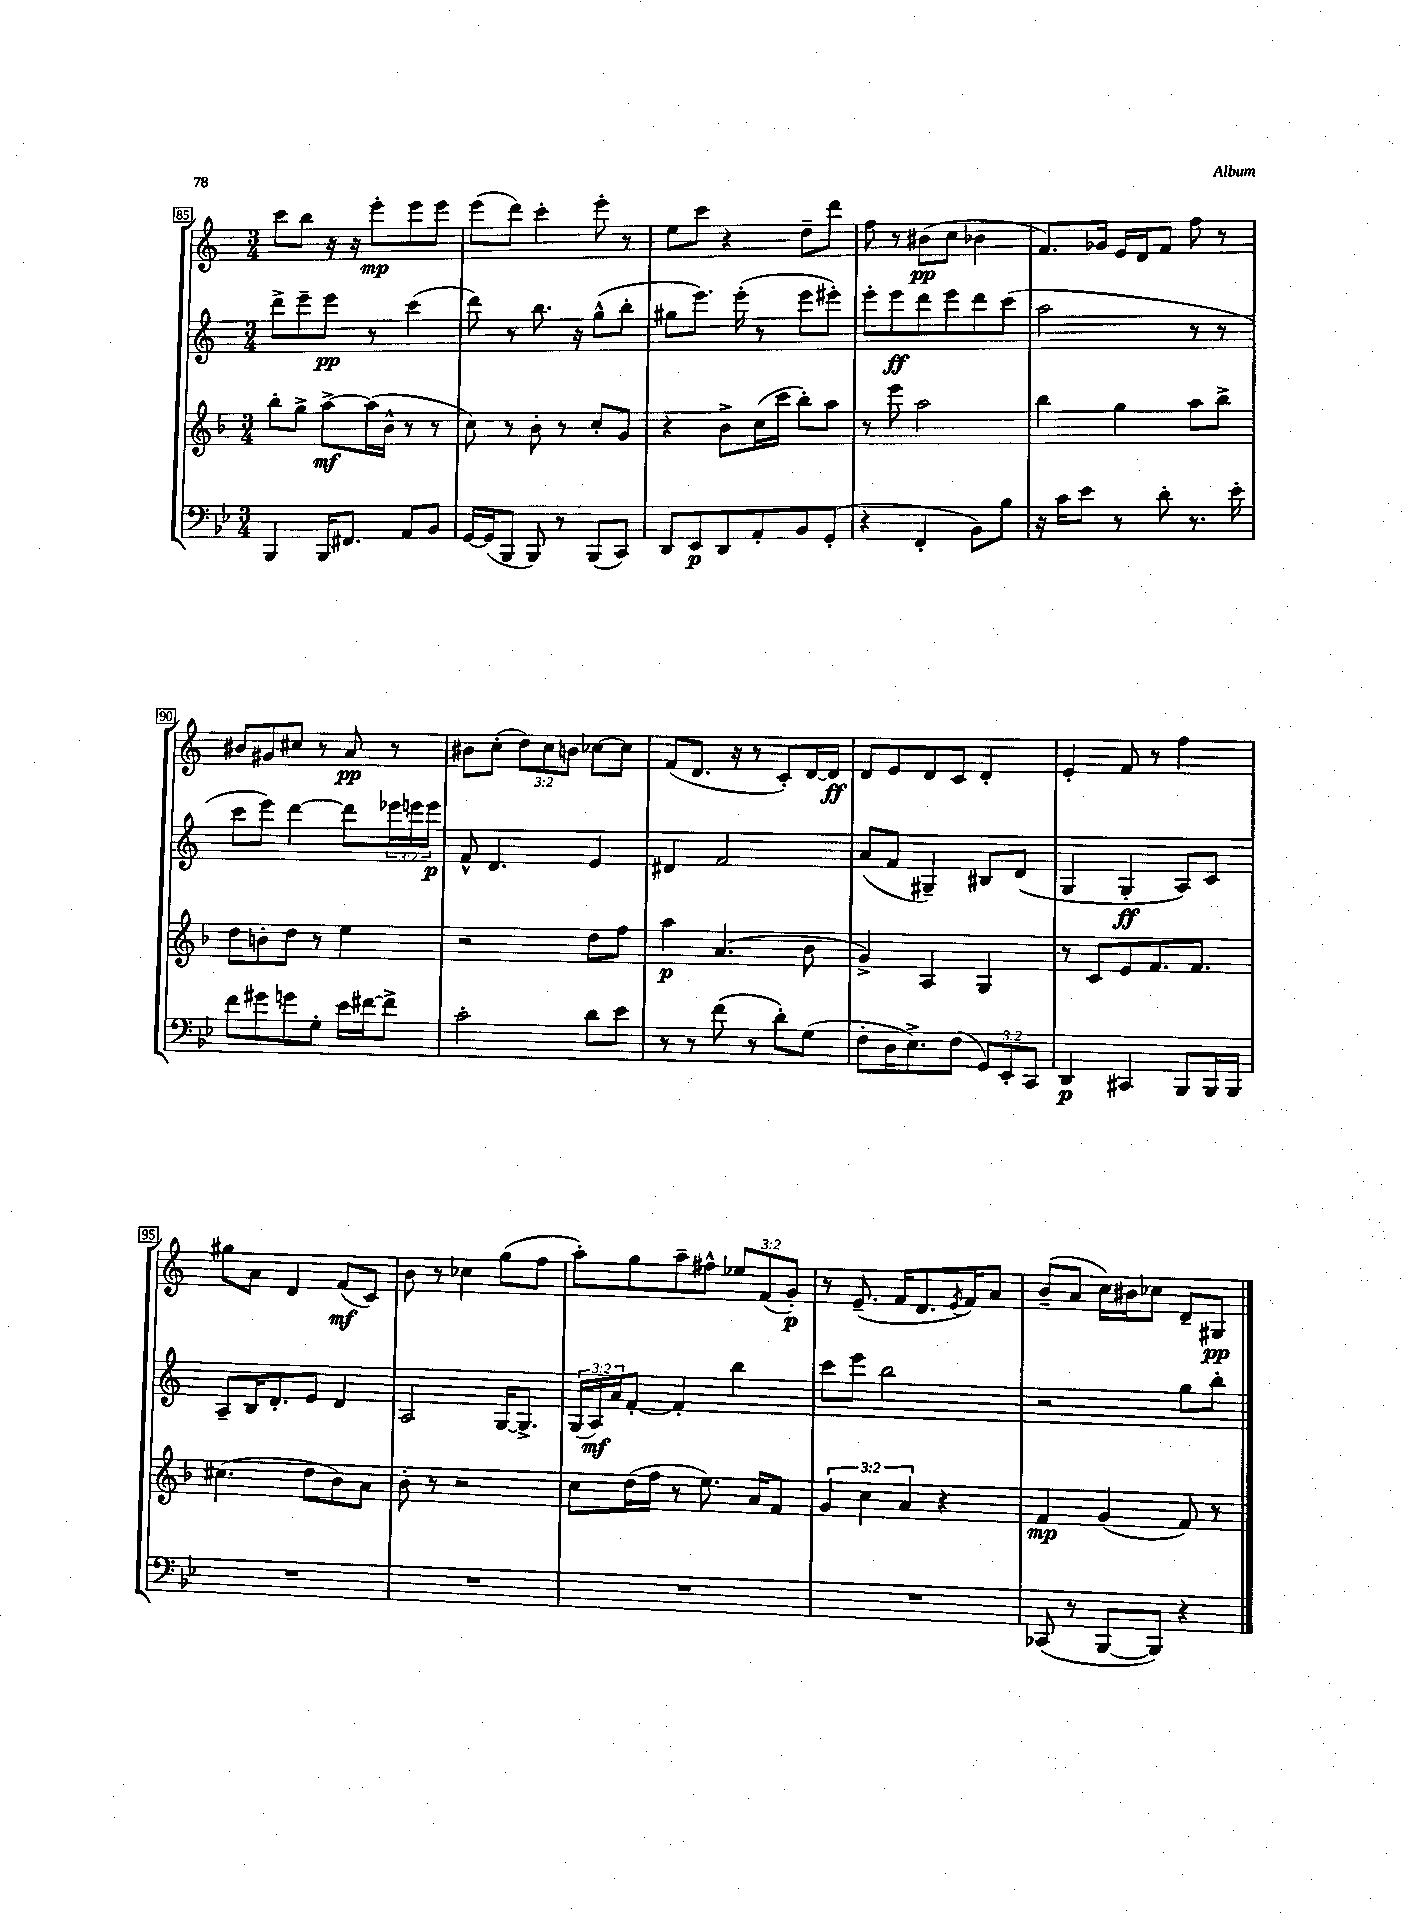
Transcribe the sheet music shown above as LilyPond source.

<<
\new StaffGroup <<
\new Staff = "s0" {
    \clef treble \key c \major \numericTimeSignature \time 3/4 \override Staff.TupletNumber.text = #tuplet-number::calc-fraction-text
    c'''8 b''8 r16 r16 e'''8-.\mp e'''8 e'''8 |
    e'''8( d'''8) c'''4-. e'''8-. r8 |
    e''8 c'''8 r4 d''8-- d'''8 |
    f''8 r8 bis'8\pp( c''8 bes'4 |
    f'8.) ges'16 e'16 d'16 f'8 f''8 r8 |
    bis'8 gis'8 cis''8 r8 a'8\pp r8 |
    bis'8 c''8-.( \tuplet 3/2 { d''8) c''8 b'8 } ces''8~ ces''8 |
    f'8( d'8. r16 r8 c'8-.) d'16~ d'16\ff |
    d'8 e'8 d'8 c'8 d'4-. |
    e'4-. f'8 r8 f''4 |
    gis''8 a'8 d'4 f'8\mf( c'8) |
    b'8 r8 ces''4 g''8( f''8 |
    a''8-.) g''8 a''8-- fis''8-^ \tuplet 3/2 { ees''8 f'8( g'8-.\p) } |
    r8 e'8.--( f'16 d'8. \acciaccatura { e'8 } f'16) a'8 |
    b'8--( a'8 c''16) bis'16 ces''8 d'8-- gis8\pp \bar "|." |
}
\new Staff = "s1" {
    \clef treble \key c \major \numericTimeSignature \time 3/4 \override Staff.TupletNumber.text = #tuplet-number::calc-fraction-text
    d'''8-> e'''8-- e'''8\pp r8 c'''4( |
    d'''8) r8 b''8. r16 g''8-^( b''8-. |
    gis''8 e'''8.) e'''16-.( r8 e'''8 eis'''8-.) |
    e'''8-. e'''8\ff d'''8 e'''8 d'''8 c'''8( |
    a''2 r8 r8 |
    c'''8 e'''8) d'''4~ d'''8 \tuplet 3/2 { ees'''16 e'''16 e'''16\p } |
    f'8-^ d'4. e'4 |
    dis'4 f'2 |
    a'8( f'8 gis4--) bis8 d'8( |
    g4 g4-.\ff a8) c'8 |
    a8-- b16 d'8.-. e'8 d'4 |
    a2 g16~ g8.-> |
    \tuplet 3/2 { g16( a16\mf) a'16 } f'8~-. f'4-. b''4 |
    c'''8 e'''8 b''2 |
    r2 g''8 b''8-. \bar "|." |
}
\new Staff = "s2" {
    \clef treble \key f \major \numericTimeSignature \time 3/4 \override Staff.TupletNumber.text = #tuplet-number::calc-fraction-text
    bes''8-. g''8-> a''8~->\mf a''16( bes'16-^ r8 r8 |
    c''8) r8 bes'8-. r8 c''8-. g'8 |
    r4 bes'8-> c''16( c'''16 bes''8-.) a''8 |
    r8 e'''8 a''2 |
    bes''4 g''4 a''8 bes''8-> |
    d''8 b'8-. d''8 r8 e''4 |
    r2 d''8 f''8 |
    a''4\p a'4.( bes'8 |
    g'4->) a4 g4 |
    r8 c'8 e'8 f'8. f'8. |
    cis''4.( d''8 bes'8) a'8 |
    bes'8-. r8 r2 |
    c''8 d''16( f''16 r8 e''8.) a'16 f'8 |
    \tuplet 3/2 { g'4 c''4 a'4 } r4 |
    f'4\mp g'4( f'8) r8 \bar "|." |
}
\new Staff = "s3" {
    \clef bass \key bes \major \numericTimeSignature \time 3/4 \override Staff.TupletNumber.text = #tuplet-number::calc-fraction-text
    bes,,4 bes,,16 fis,8. a,8 bes,8 |
    g,16~ g,16( bes,,8 bes,,8) r8 bes,,8( c,8) |
    d,8 ees,8\p d,8 a,8-. bes,8 g,8-.( |
    r4 f,4-. bes,8) bes8 |
    r16 c'16 ees'8 r8 d'8-. r8. ees'16-. |
    f'8 gis'8 g'8 g8-. ees'16 fis'16~ fis'8-> |
    c'2-. d'8 ees'8 |
    r8 r8 f'8( r8 d'8-.) g8( |
    f8-. d16 ees8.->) f8( \tuplet 3/2 { g,8) ees,8-. c,8 } |
    d,4\p cis,4 bes,,8 bes,,16 bes,,16 |
    R2. |
    R2. |
    R2. |
    R2. |
    ces,8( r8 bes,,8~ bes,,8) r4 \bar "|." |
}
>>
>>
\layout { \context { \Score currentBarNumber = #85 \override BarNumber.stencil = #(make-stencil-boxer 0.1 0.3 ly:text-interface::print) } }
